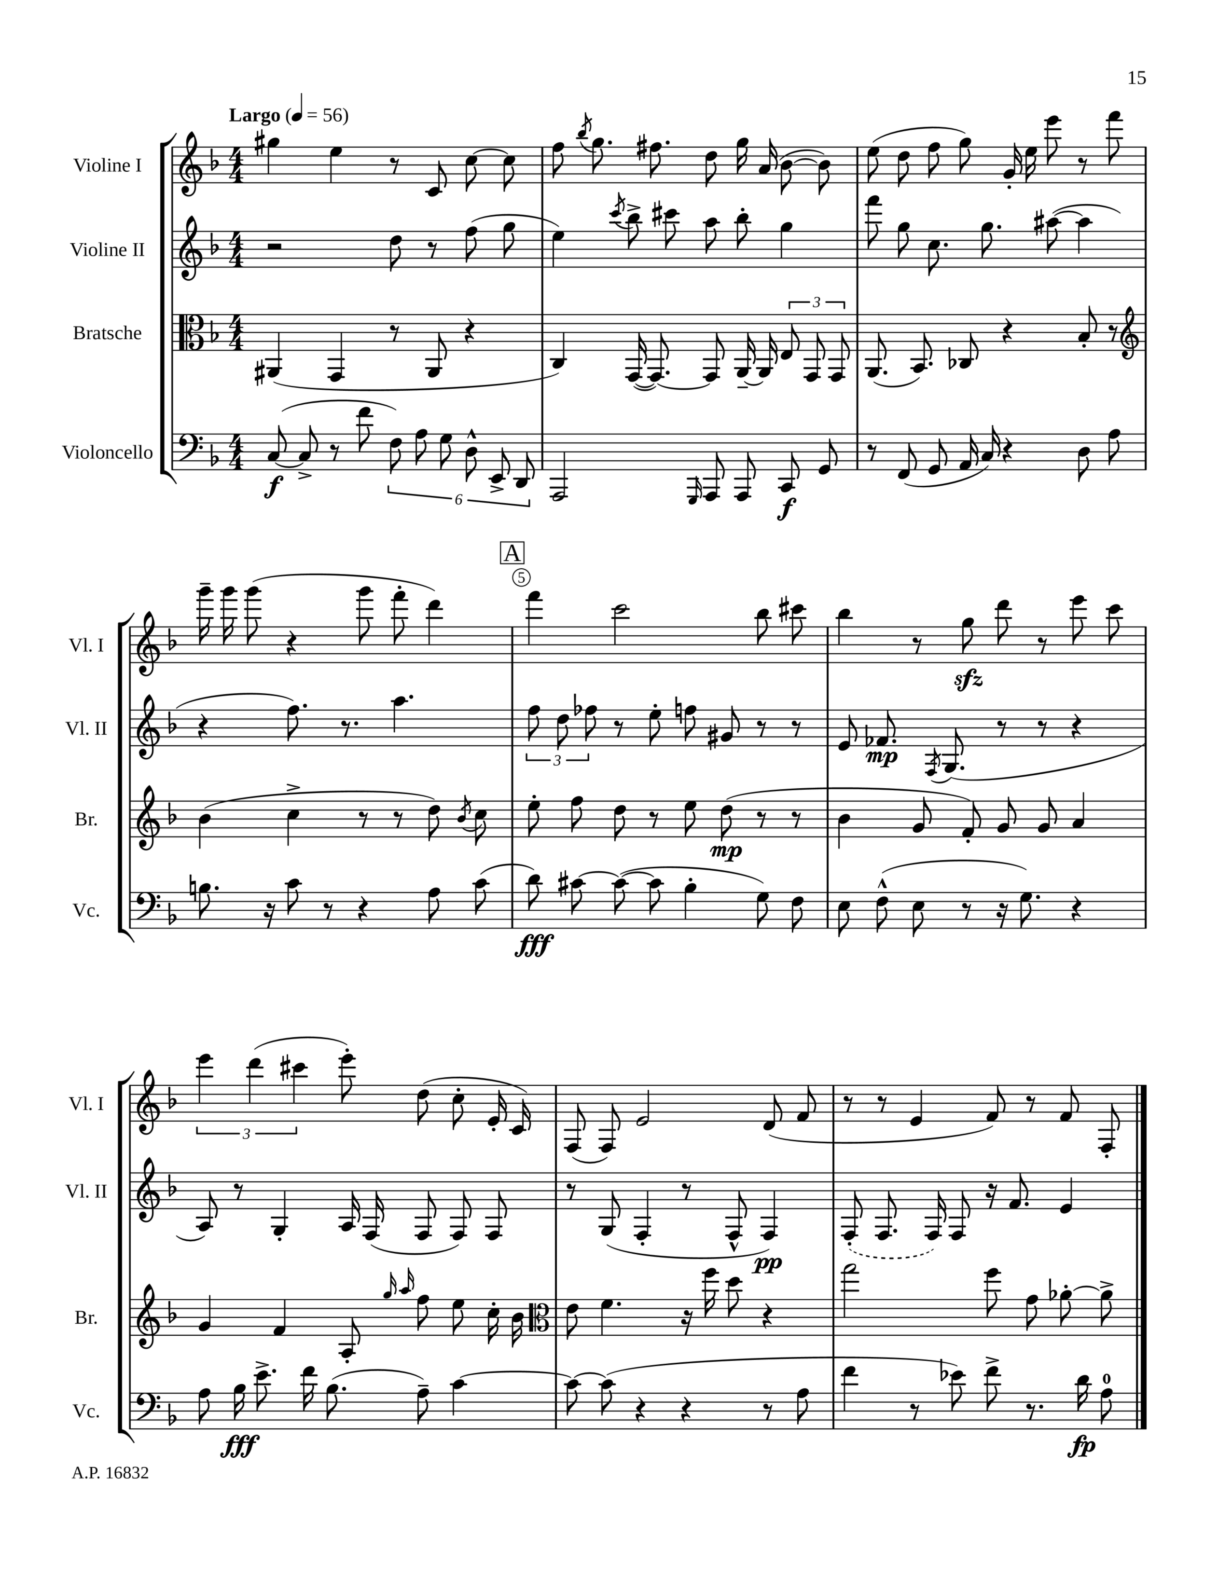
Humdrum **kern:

**kern	**kern	**kern	**kern
*staff4	*staff3	*staff2	*staff1
*clefF4	*clefC3	*clefG2	*clefG2
*k[b-]	*k[b-]	*k[b-]	*k[b-]
*M4/4	*M4/4	*M4/4	*M4/4
*MM56	*MM56	*MM56	*MM56
([8C	(4AA#	2r	4gg#
8C^]	.	.	.
8r	4GG	.	4ee
8f	.	.	.
12F)	8r	8dd	8r
12A	.	.	.
.	8AA#	8r	8c
12G	.	.	.
12D^^	4r	(8ff	[8cc
12EE^	.	.	.
.	.	8gg	8cc]
12DD	.	.	.
=	=	=	=
2AAA	4C)	4ee)	8ff
.	.	.	8qbb-
.	.	.	8.gg
.	.	8qccc	.
.	([16GG	8bb-^	.
.	8.GG_)	.	8.ff#
.	.	8ccc#	.
16qqGGG	.	.	.
8AAA	8GG]	8aa	8dd
8AAA	[16AA~	8bb-'	16gg
.	16AA]	.	(16a
8CC	12E	4gg	[8b-
.	12GG	.	.
8GG	.	.	8b-])
.	12GG	.	.
=	=	=	=
8r	(8.AA	8fff	(8ee
(8FF	.	8gg	8dd
.	8.BB-)	.	.
8GG	.	8.cc	8ff
16AA	8C-	.	8gg)
16C)	.	8.gg	.
4r	4r	.	16g'
.	.	.	16ee
.	.	([8aa#	8eee
8D	8B-'	4aa#]	8r
8A	8r	.	8fff
=	=	=	=
*	*clefG2	*	*
8.B	(4b-	4r	16ggg~
.	.	.	16ggg
.	.	.	(8ggg
16r	.	.	.
8c	4cc^	8.ff)	4r
8r	.	.	.
.	.	8.r	.
4r	8r	.	8ggg
.	8r	4.aa	8fff'
8A	8dd)	.	4ddd)
.	8qb-	.	.
(8c	8cc	.	.
=	=	=	=
8d)	8ee'	12ff	4fff
.	.	12dd	.
[8c#	8ff	.	.
.	.	12ff-	.
(8c#_	8dd	8r	2ccc
8c#]	8r	8ee'	.
4B-'	8ee	8ff	.
.	(8dd	8g#	.
8G)	8r	8r	8bb-
8F	8r	8r	8ccc#
=	=	=	=
8E	4b-	8e	4bb-
(8F^^	.	8.f-	.
8E	8g	.	8r
.	.	8qF	.
.	.	(8.G	.
8r	8f')	.	8gg
16r	8g	8r	8ddd
8.G)	.	.	.
.	8g	8r	8r
4r	4a	4r	8eee
.	.	.	8ccc
=	=	=	=
8A	4g	8A)	6eee
16B-	.	8r	.
.	.	.	(6ddd
8.e^	.	.	.
.	4f	4G'	.
.	.	.	6ccc#
16f	.	.	.
(8.B-	.	.	.
.	8A'	16A	8eee')
.	.	(16F	.
.	16qqgg	.	.
.	16qqaa	.	.
8A~)	8ff	8F	(8dd
[4c	8ee	8F)	8cc'
.	16cc'	8F	16e'
.	16b-	.	16c)
=	=	=	=
*	*clefC3	*	*
8c_	8e	8r	(8F
(8c]	4.f	(8G	8F)
4r	.	4F'	2e
4r	16r	8r	.
.	16ff	.	.
.	8dd	8F^^	.
8r	4r	4F)	(8d
8A	.	.	8f
=	=	=	=
4f	2gg	(8F'	8r
.	.	8.F	8r
8r	.	.	4e
.	.	16F)	.
8e-)	.	8F	.
8f^	8ff	16r	8f)
.	.	8.f	.
8.r	8g	.	8r
.	[8a-'	4e	8f
16d	.	.	.
8A	8a-^]	.	8F'
==	==	==	==
*-	*-	*-	*-
